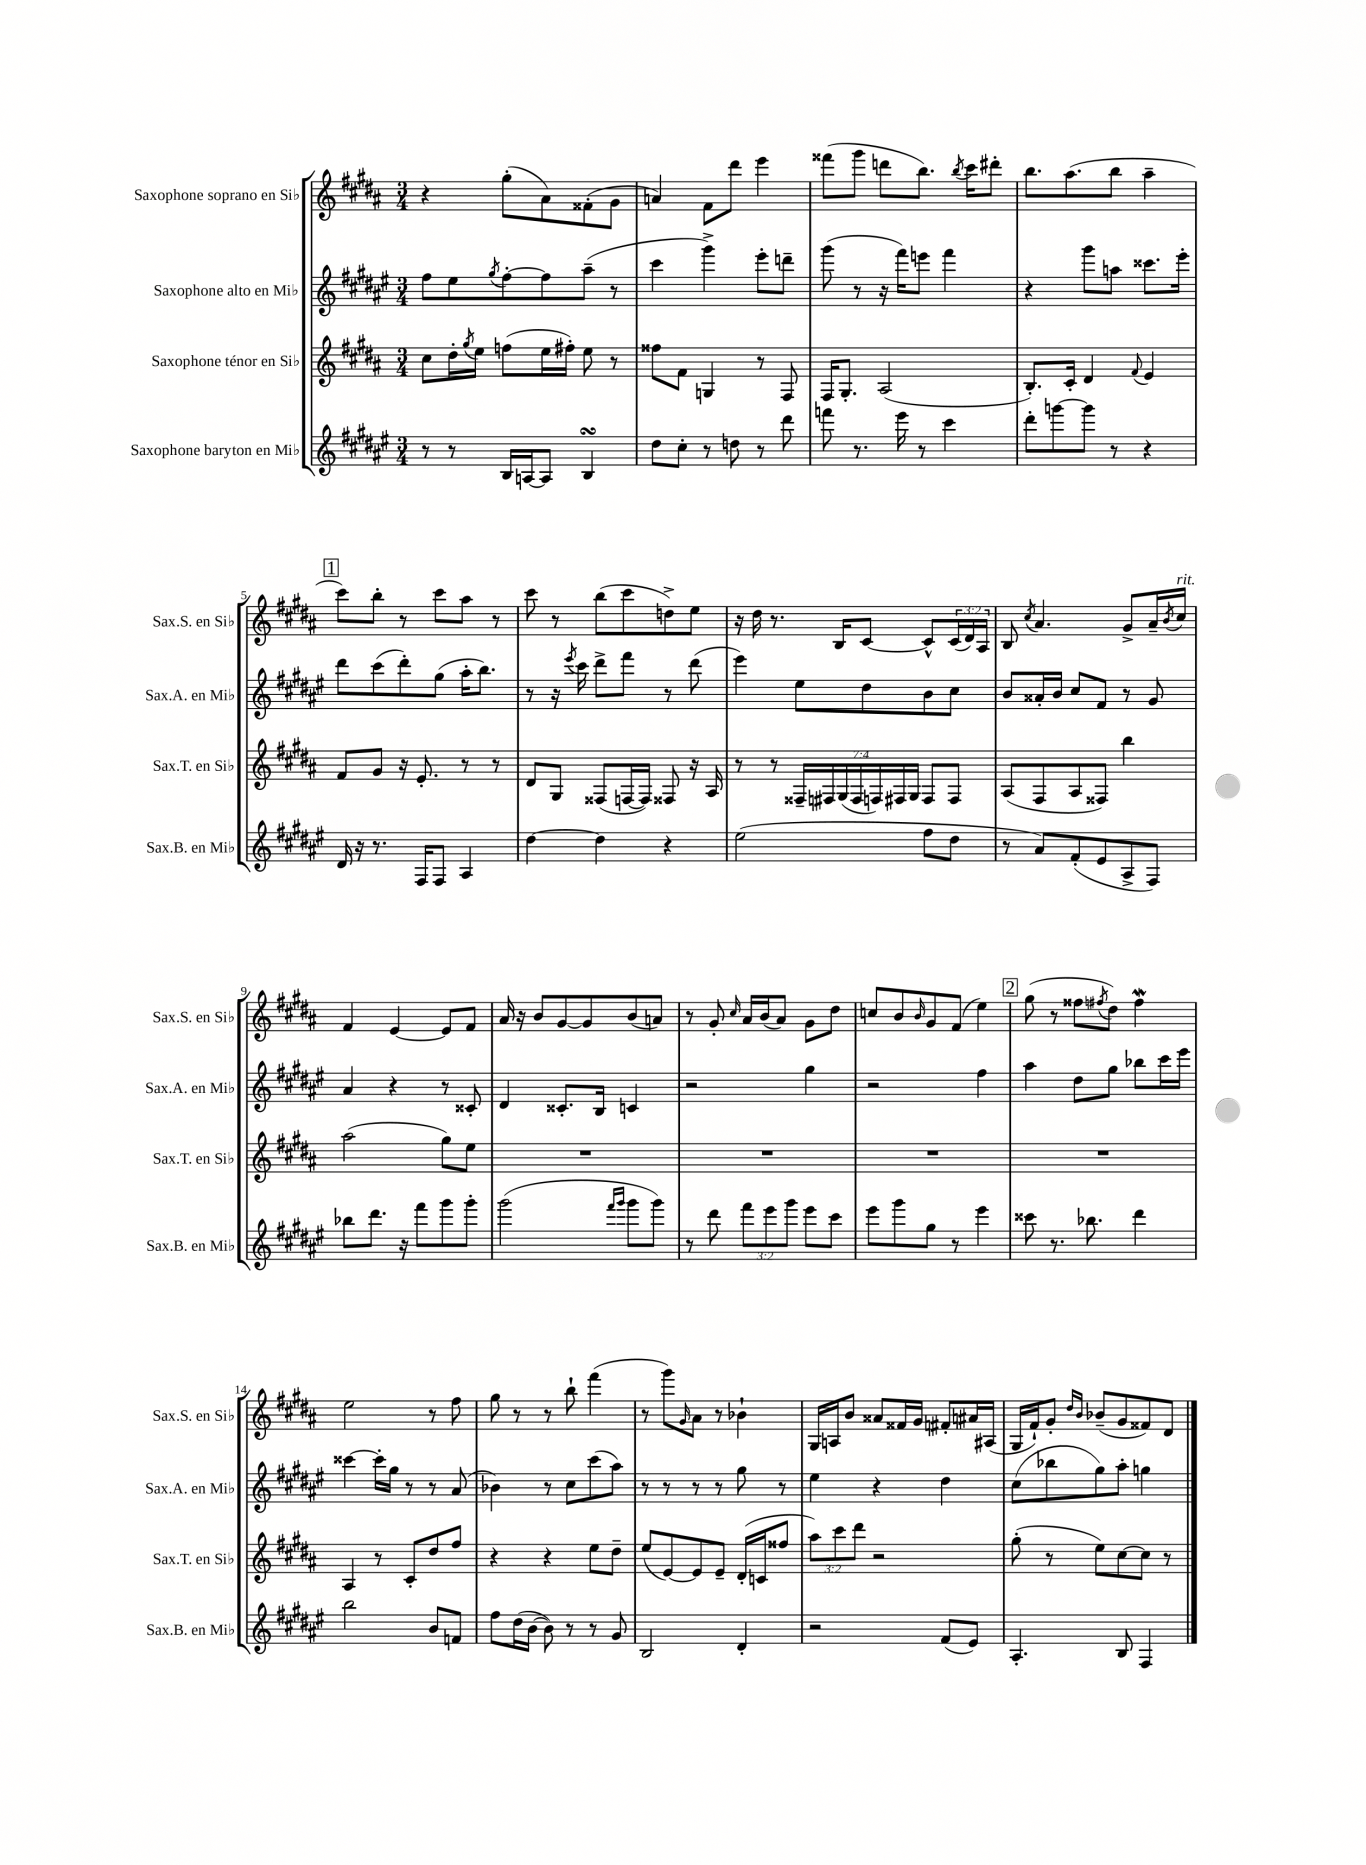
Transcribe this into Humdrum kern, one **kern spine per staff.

**kern	**kern	**kern	**kern
*part4	*part3	*part2	*part1
*staff4	*staff3	*staff2	*staff1
*I"Saxophone baryton en Mi♭	*I"Saxophone ténor en Si♭	*I"Saxophone alto en Mi♭	*I"Saxophone soprano en Si♭
*I'Sax.B. en Mi♭	*I'Sax.T. en Si♭	*I'Sax.A. en Mi♭	*I'Sax.S. en Si♭
*clefG2	*clefG2	*clefG2	*clefG2
*k[f#c#g#d#a#e#]	*k[f#c#g#d#a#]	*k[f#c#g#d#a#e#]	*k[f#c#g#d#a#]
*M3/4	*M3/4	*M3/4	*M3/4
=1	=1	=1	=1
8r	8cc#\L	8ff#\L	4r
8r	16dd#'\L	8ee#\	.
.	8qgg#/	.	.
.	16ee\JJ	.	.
.	.	8qgg#/	.
16B/LL	(8ffn\L	[8ff#'\	(8gg#'\L
[16An/J	.	.	.
8A/J]	16ee\L	8ff#\]	8a#\)
.	16ff#X'\JJ)	.	.
4BsSSs/	8ee\	(8aa#~\J	(8f##X'\
.	8r	8r	8g#\J
=2	=2	=2	=2
8dd#\L	8ff##X\L	4ccc#\	4an/)
8cc#'\J	8f#\J	.	.
8r	4Gn/	4ggg#^\)	8f#\L
8ddn\	.	.	8ddd#\J
8r	8r	8eee#'\L	4eee\
8ddd#\	8F#/	8dddn~\J	.
=3	=3	=3	=3
8fffn\	16F#/KL	(8ggg#\	(8fff##X\L
.	8.G#'/J	.	.
8.r	.	8r	8ggg#\J
.	(2A#/	16r	8dddn\L
16eee#\	.	16fff#\KL)	.
8r	.	8eeen\J	8.bb\J)
4ccc#\	.	4fff#\	.
.	.	.	8qbb/
.	.	.	16ccc#\KL
.	.	.	8ddd#X'\J
=4	=4	=4	=4
8ddd#'\L	8.B'/L)	4r	8.bb\L
[8gggn\	.	.	.
.	16c#'/Jk	.	(8.aa#\
8ggg\J]	4d#/	8ggg#\L	.
8r	.	8aan\J	8bb\J
.	8qqf#/	.	.
4r	4e/	8.ccc##X\L	4aa#~\
.	.	16eee#'\Jk	.
!!LO:LB:g=z
!!LO:REH:place=s1:t=1
=5	=5	=5	=5
16d#/	8f#/L	8ddd#\L	8ccc#\L)
16r	.	.	.
8.r	8g#/J	(8ccc#\	8bb'\J
.	16r	8ddd#'\)	8r
16F#/KL	8.e'/	.	.
8F#/J	.	(8gg#\J	8ccc#\L
4A#/	8r	16aa#'\KL	8aa#\J
.	.	8.bb\J)	.
.	8r	.	8r
=6	=6	=6	=6
[4dd#\	8d#/L	8r	8ccc#\
.	8G#/J	16r	8r
.	.	8qeee#/	.
.	.	16ccc#\	.
4dd#\]	(8F##X/L	8ddd#^\L	(8bb\L
.	[16Fn/L	8fff#\J	8ccc#\
.	16F/JJ])	.	.
4r	8F##X/	8r	8ddn^\)
.	16r	(8ddd#\	8ee\J
.	16A#/	.	.
=7	=7	=7	=7
(2ee#\	8r	4eee#\)	16r
.	.	.	16dd#\
.	8r	.	8.r
.	28F##X~/LL	8ee#\L	.
.	28F#X/	.	.
.	.	.	16B/KL
.	(28G#/	.	.
.	28F#/	.	.
.	.	8dd#\	[8c#/J
.	28Fn/)	.	.
.	28F#X/	.	.
.	28G#/JJ	.	.
8ff#\L	8F#/L	8b\	8c#^^/L]
8dd#\J	8F#/J	8cc#\J	(24c#/L
.	.	.	24d#/)
.	.	.	24A#/JJ
=8	=8	=8	=8
8r	(8A#/L	8b/L	8B/
.	.	.	8qcc#/
8a#/L)	8F#/	16a##X'/L	4.a#/
.	.	16b/JJ	.
(8f#'/	8A#/	8cc#/L	.
8e#/	8F##X/J)	8f#/J	.
8A#^/	4bb\	8r	8g#^/L
8F#/J)	.	8g#/	16a#~/L
.	.	.	8qb/
!	!	!	!LO:TX:a:i:t=rit.
.	.	.	16cc#/JJ
!!LO:LB:g=z
=9	=9	=9	=9
8bb-X\L	(2aa#\	4a#/	4f#/
8.ddd#\J	.	.	.
.	.	4r	[4e/
16r	.	.	.
8fff#\L	.	.	.
8ggg#\	8gg#\L)	8r	8e/L]
8ggg#'\J	8ee\J	8c##X'/	8f#/J
=10	=10	=10	=10
(2ggg#\	2.r	4d#/	16a#/
.	.	.	16r
.	.	.	8b/L
.	.	8.c##X'/L	[8g#/
.	.	.	8g#/]
.	.	16B/Jk	.
16qqfff#/LL	.	.	.
16qqggg#/JJ	.	.	.
8ggg#\L	.	4cn/	(8b/
8ggg#\J)	.	.	8an/J)
=11	=11	=11	=11
8r	2.r	2r	8r
8ddd#\	.	.	8g#'/
.	.	.	16qqcc#/
12fff#\L	.	.	16a#/LL
.	.	.	(16b/J
12eee#\	.	.	.
.	.	.	8a#/J)
12ggg#\J	.	.	.
8eee#\L	.	4gg#\	8g#\L
8ccc#\J	.	.	8dd#\J
=12	=12	=12	=12
8eee#\L	2.r	2r	8ccn/L
8ggg#\	.	.	8b/
.	.	.	16qqb/
8gg#\J	.	.	8g#/
8r	.	.	(8f#/J
4eee#\	.	4ff#\	4ee\)
!!LO:REH:place=s1:t=2
=13	=13	=13	=13
8ccc##X\	2.r	4aa#\	(8gg#\
8.r	.	.	8r
.	.	8dd#\L	8ff##X\L
8.bb-X\	.	.	.
.	.	.	8qff#X/
.	.	8gg#\J	8dd#\J)
4ddd#\	.	8bb-X\L	4ff#W\
.	.	16ccc#\L	.
.	.	16eee#\JJ	.
!!LO:LB:g=z
=14	=14	=14	=14
2bb\	4A#/	[4ccc##X\	2ee\
.	8r	16ccc##'\LL]	.
.	.	16gg#\JJ	.
.	8c#'/L	8r	.
8b/L	8dd#/	8r	8r
8fn/J	8ff#/J	(8a#/	8ff#\
=15	=15	=15	=15
8ff#\L	4r	4b-X\)	8gg#\
(16dd#\L	.	.	8r
[16b\JJ	.	.	.
8b\])	4r	8r	8r
8r	.	8cc#\L	8bb`\
8r	8ee\L	(8ccc#\	(4fff#\
8g#/	8dd#~\J	8aa#\J)	.
=16	=16	=16	=16
2B/	(8ee/L	8r	8r
.	[8e/)	8r	8ggg#\L)
.	.	.	16qqg#/
.	8e/]	8r	8a#\J
.	8e~/J	8r	8r
4d#'/	(16d#'/LL	8gg#\	4b-X`\
.	16cn/J	.	.
.	8ff##X/J	8r	.
=17	=17	=17	=17
2r	12aa#\L)	4ee#\	16G#/LL
.	.	.	16An/J
.	12ccc#\	.	.
.	.	.	8b/J
.	12ddd#\J	.	.
.	2r	4r	8a##X/L
.	.	.	16f##X/L
.	.	.	16g#/JJ
(8f#/L	.	4dd#\	8f#X'/L
8e#/J)	.	.	16a#X/L
.	.	.	(16A#X/JJ
=18	=18	=18	=18
4.A#'/	(8gg#'\	(8cc#\L	16G#/LL
.	.	.	16f#`/J)
.	8r	8bb-X\	8g#'/J
.	.	.	16qqdd#/LL
.	.	.	16qqb/JJ
.	8ee\L)	8gg#\)	(8b-X~/L
8B/	[8cc#\	8aa#'\J	8g#/
4F#/	8cc#\J]	4ggn\	8f##X/)
.	8r	.	8d#/J
==	==	==	==
*-	*-	*-	*-
